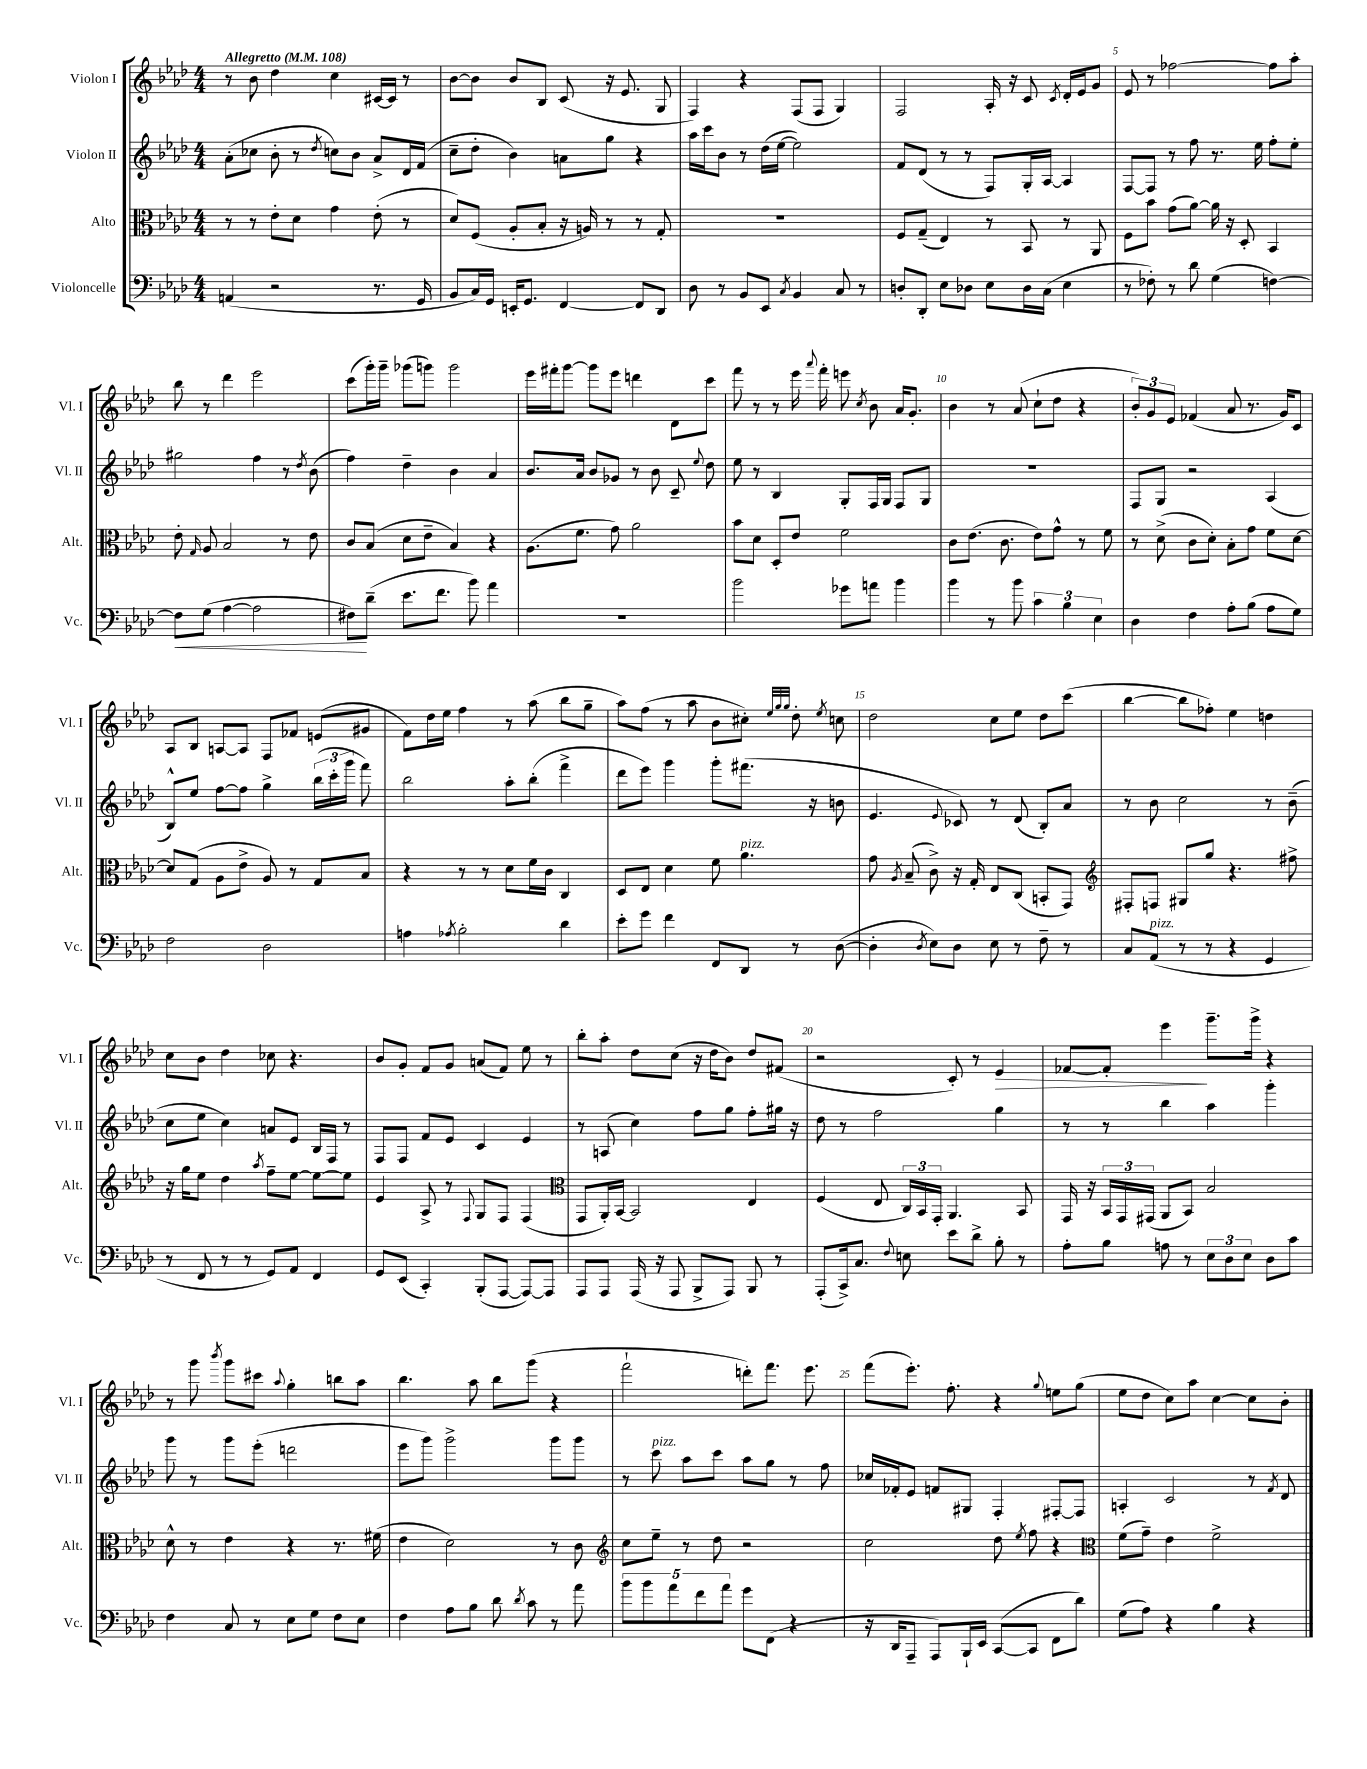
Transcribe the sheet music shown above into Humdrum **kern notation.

**kern	**kern	**kern	**kern
*staff4	*staff3	*staff2	*staff1
*clefF4	*clefC3	*clefG2	*clefG2
*k[b-e-a-d-]	*k[b-e-a-d-]	*k[b-e-a-d-]	*k[b-e-a-d-]
*M4/4	*M4/4	*M4/4	*M4/4
*MM108	*MM108	*MM108	*MM108
(4AA/	8r	(8a-'\L	8r
.	8r	8cc-\J	8b-\
2r	8e-'\L	8b-'\	4dd-\
.	8d-\J	8r	.
.	.	8qdd-/	.
.	4g\	8cc\L)	4cc\
.	.	8b-\J	.
8.r	(8e-'\	8a-^/L	[16c#/LL
.	.	.	16c#/]JJ
.	8r	16d-/L	8r
16GG/	.	(16f/JJ	.
=	=	=	=
8BB-/L	8d-/L)	8cc~\L	[8b-\L
16C/L)	(8F/J	8dd-'\J	8b-\]J
16GG/JJ	.	.	.
16EE'/LK	8A-'/L	4b-\)	8b-/L
8.GG/J	.	.	.
.	8B-'/J	.	8B-/J
[4FF/	16r	8a\L	(8c/
.	16A/)	.	.
.	8r	8gg\J	16r
.	.	.	8.e-/
8FF/]L	8r	4r	.
8DD-/J	8G'/	.	8G/
=	=	=	=
8D-\	1r	16aa-\LL	4F/)
.	.	16ccc\J	.
8r	.	8b-\J	.
8BB-/L	.	8r	4r
8EE-/J	.	(16dd-\LL	.
.	.	[16ee-\JJ	.
8qC/	.	.	.
4BB-/	.	2ee-\])	(8F/L
.	.	.	8F/J
8C/	.	.	4G/)
8r	.	.	.
=	=	=	=
8D'/L	8F/L	8f/L	2F/
8DD-'/J	(8G~/J	(8d-/J	.
8E-\L	4E-/)	8r	.
8D-\J	.	8r	.
8E-\L	8r	8F/L)	16A-'/
.	.	.	16r
16D-\L	8BB-/	16G'/L	8c/
(16C\JJ	.	[16A-/JJ	.
.	.	.	8qc/
4E-\	8r	4A-/]	16d-'/LL
.	.	.	16e-/J
.	8AA-/	.	8g/J
=	=	=	=
8r	8F\L	[8F/L	8e-/
8F-'\)	8b-\J	8F/]J	8r
8r	(8g\L	8r	[2ff-\
8d-\	[8a-\J)	8ff\	.
(4G\	16a-\]	8.r	.
.	16r	.	.
.	8D-'/	.	.
.	.	16ee-\	.
[4F\)	4BB-/	8ff'\L	8ff-\]L
.	.	8ee-'\J	8aa-'\J
=	=	=	=
8F\]L	8e-'\	2gg#\	8bb-\
.	16qqG/	.	.
(8G\J	8A-/	.	8r
[4A-\	2B-/	.	4ddd-\
2A-\]	.	4ff\	2eee-\
.	8r	8r	.
.	.	8qdd-/	.
.	8e-\	(8b-\	.
=	=	=	=
8F#\L)	8c/L	4ff\)	(8ccc\L
(8d-~\J	(8B-/J	.	16ggg'\L)
.	.	.	16ggg~\JJ
8.e-\L	8d-\L	4dd-~\	(8ggg-\L
.	8e-~\J	.	8ggg\J)
8.f\J	.	.	.
.	4B-/)	4b-\	2ggg\
8b-\)	.	.	.
4a-\	4r	4a-/	.
=	=	=	=
1r	(8.A-\L	8.b-/L	16eee-\LL
.	.	.	16fff#'\J
.	.	.	[8ggg\J
.	8.f\J	16a-/Jk	.
.	.	8b-/L	8ggg\]L
.	8g\)	8g-/J	8eee-\J
.	2a-\	8r	4ddd\
.	.	8b-\	.
.	.	8c~/	8d-\L
.	.	8qqee-/	.
.	.	8dd-\	8ccc\J
=	=	=	=
2b-\	8b-\L	8ee-\	8fff\
.	8d-\J	8r	8r
.	8D-'/L	4B-/	8r
.	8e-/J	.	16eee-\
.	.	.	8qqaaa-/
.	.	.	16fff'\
8g-\L	2f\	8G'/L	8eee\
.	.	.	8qcc/
8a\J	.	16F/L	8b-\
.	.	16G/JJ	.
4b-\	.	8F/L	16a-/LK
.	.	.	8.g'/J
.	.	8G/J	.
=	=	=	=
4b-\	8c\L	1r	4b-\
.	(8.e-\J	.	.
8r	.	.	8r
.	8.c\	.	.
8b-\	.	.	(8a-/
6c\	8e-\L)	.	8cc`\L
.	8g^^\J	.	8dd-\J
6B-\	.	.	.
.	8r	.	4r
6E-\	.	.	.
.	8f\	.	.
=	=	=	=
4D-\	8r	8F/L	12b-'/L)
.	.	.	12g/
.	(8d-^\	8G/J	.
.	.	.	12e-/J
4F\	8c\L	2r	(4f-/
.	8d-'\J)	.	.
8A-'\L	8B-'\L	.	8a-/
(8B-\J	8g\J	.	8.r
8A-\L	8f\L	(4A-/	.
.	.	.	16g/LK)
8G\J)	[8d-\J	.	8c/J
=	=	=	=
2F\	8d-/]L	8B-^^/L)	8A-/L
.	(8G/J	8ee-/J	8B-/J
.	8A-\L	[8ff\L	[8A/L
.	8e-^\J	8ff\]J	8A/]J
2D-\	8A-/)	4gg^\	8F/L
.	8r	.	8f-/J
.	8G/L	(24bb-\LL	(8e/L
.	.	24ccc'\	.
.	.	24ggg\JJ	.
.	8B-/J	8fff\)	8g#/J
=	=	=	=
4A\	4r	2bb-\	8f\L)
.	.	.	16dd-\L
.	.	.	16ee-\JJ
8qA-/	.	.	.
2B-'\	8r	.	4ff\
.	8r	.	.
.	8d-\L	8aa-'\L	8r
.	16f\L	(8bb-'\J	(8aa-\
.	16c\JJ	.	.
4d-\	4C/	4fff^\	8bb-\L
.	.	.	8gg~\J
=	=	=	=
8e-'\L	8D-/L	8ddd-\L	8aa-\L)
8g\J	8E-/J	8eee-\J)	(8ff\J
4f\	4d-\	4ggg\	8r
.	.	.	8aa-\
8FF/L	8f\	8ggg'\L	8b-\L
8DD-/J	4.a-\	(8.fff#\J	8cc#'\J)
.	.	.	32qqee-/LLL
.	.	.	32qqgg/
.	.	.	32qqgg/JJJ
8r	.	.	8dd-'\
.	.	16r	.
.	.	.	8qee-/
([8D-\	.	8b\	8cc\
=	=	=	=
4D-'\]	8g\	4.e-/	2dd-\
.	8qA-/	.	.
.	(8B-~/	.	.
8qD-/	.	.	.
8E-\L)	8c^\)	.	.
.	.	8qqe-/	.
8D-\J	16r	8c-/)	.
.	16G'/	.	.
8E-\	8E-/L	8r	8cc\L
8r	(8C/J	(8d-/	8ee-\J
8F~\	8BB'/L	8B-'/L)	8dd-\L
8r	8GG/J)	8a-/J	(8ccc\J
=	=	=	=
*	*clefG2	*	*
8C/L	8F#'/L	8r	[4bb-\
(8AA-/J	8F/J	8b-\	.
8r	8G#/L	2cc\	8bb-\]L
8r	8gg/J	.	8ff-'\J)
4r	4.r	.	4ee-\
4GG/	.	8r	4dd\
.	8ff#^\	(8b-~\	.
=	=	=	=
8r	16r	8cc\L	8cc\L
.	16gg\LK	.	.
8FF/	8ee-\J	8ee-\J	8b-\J
8r	4dd-\	4cc\)	4dd-\
8r	.	.	.
.	8qaa-/	.	.
8GG/L)	8ff~\L	8a/L	8cc-\
8AA-/J	[8ee-\J	8e-/J	4.r
4FF/	8ee-\_L	16B-/LL	.
.	.	16F/JJ	.
.	8ee-\]J	8r	.
=	=	=	=
8GG/L	4e-/	8F/L	8b-/L
(8EE-/J	.	8F/J	8g'/J
4CC'/)	8A-^/	8f/L	8f/L
.	8r	8e-/J	8g/J
.	8qqF/	.	.
(8BBB-'/L	8G/L	4c/	(8a/L
[8AAA-/J	8F/J	.	8f/J)
8AAA-/_L)	(4F/	4e-/	8ee-\
8AAA-/]J	.	.	8r
=	=	=	=
*	*clefC3	*	*
8AAA-/L	8GG/L	8r	8bb-'\L
8AAA-/J	16AA-'/L)	(8A/	8aa-'\J
.	[16BB-/JJ	.	.
(16AAA-/	2BB-/]	4cc\)	8dd-\L
16r	.	.	.
8AAA-/	.	.	(8cc\J
8BBB-^/L	.	8ff\L	16r
.	.	.	16dd-\LK
8AAA-/J)	.	8gg\J	8b-\J)
8BBB-/	4E-/	8ff'\L	8dd-/L
8r	.	16gg#\Jk	(8f#/J
.	.	16r	.
=	=	=	=
(8AAA-'/L	(4F/	8dd-\	2r
16CC^/k)	.	8r	.
8.C/J	.	.	.
.	8E-/	2ff\	.
8qqF/	.	.	.
8E\	24C/LL)	.	.
.	24BB-/	.	.
.	24GG'/JJ	.	.
8e-\L	4.AA-/	.	8c'/)
8d-^\J	.	.	8r
8B-'\	.	4gg\	4e-/
8r	8BB-/	.	.
=	=	=	=
8A-'\L	16GG/	8r	[8f-/L
.	16r	.	.
8B-\J	24BB-/LL	8r	8f-'/]J
.	24GG/	.	.
.	(24GG#/JJ	.	.
8A\	8AA-/L	4bb-\	4eee-\
8r	8BB-/J)	.	.
12E-\L	2B-/	4aa-\	8.ggg~\L
12D-\	.	.	.
12E-\J	.	.	.
.	.	.	16ggg^\Jk
8D-\L	.	4ggg'\	4r
8c\J	.	.	.
=	=	=	=
4F\	8d-^^\	8ggg\	8r
.	8r	8r	8ggg\
.	.	.	8qbbb-/
8C/	4e-\	8ggg\L	8ggg\L
8r	.	(8eee-'\J	8ccc#\J
.	.	.	8qqaa-/
8E-\L	4r	2ddd\	4gg'\
8G\J	.	.	.
8F\L	8.r	.	8bb\L
8E-\J	.	.	8aa-\J
.	(16f#\	.	.
=	=	=	=
4F\	4e-\	8eee-\L	4.bb-\
.	.	8ggg\J)	.
8A-\L	2d-\)	2ggg^\	.
8B-\J	.	.	8aa-\
8d-\	.	.	8bb-\L
8qd-/	.	.	.
8c\	.	.	(8ggg\J
8r	8r	8ggg\L	4r
8a-\	8c\	8ggg\J	.
=	=	=	=
*	*clefG2	*	*
10b-\L	8cc\L	8r	2fff`\
10b-\	.	.	.
.	8ee-~\J	8ccc\	.
10a-\	.	.	.
.	8r	8aa-\L	.
10f\	.	.	.
.	8dd-\	8ccc\J	.
10a-\J	.	.	.
8g\L	2r	8aa-\L	8ddd'\L)
(8FF\J	.	8gg\J	8.fff\J
4r	.	8r	.
.	.	.	8.eee-\
.	.	8ff\	.
=	=	=	=
16r	2cc\	16cc-/LL	(8fff\L
16DD-/LK	.	16f-'/J	.
8AAA-~/J	.	8e-/J	8.eee-'\J)
8AAA-/L)	.	8f/L	.
.	.	.	8.ff'\
16BBB-`/L	.	8G#/J	.
16EE-/JJ	.	.	.
([8CC/L	8dd-\	4F'/	4r
.	8qee-/	.	.
8CC/]J	8ff\	.	.
.	.	.	8qqgg/
8FF\L	4r	[8F#'/L	8ee\L
8d-\J)	.	8F#/]J	(8gg\J
=	=	=	=
*	*clefC3	*	*
(8G\L	(8f\L	4A'/	8ee-\L
8A-\J)	8g~\J)	.	8dd-\J
4r	4e-\	2c/	8cc\L)
.	.	.	8aa-\J
4B-\	2f^\	.	[4cc\
4r	.	8r	8cc\]L
.	.	8qf/	.
.	.	8d-/	8b-'\J
==	==	==	==
*-	*-	*-	*-
